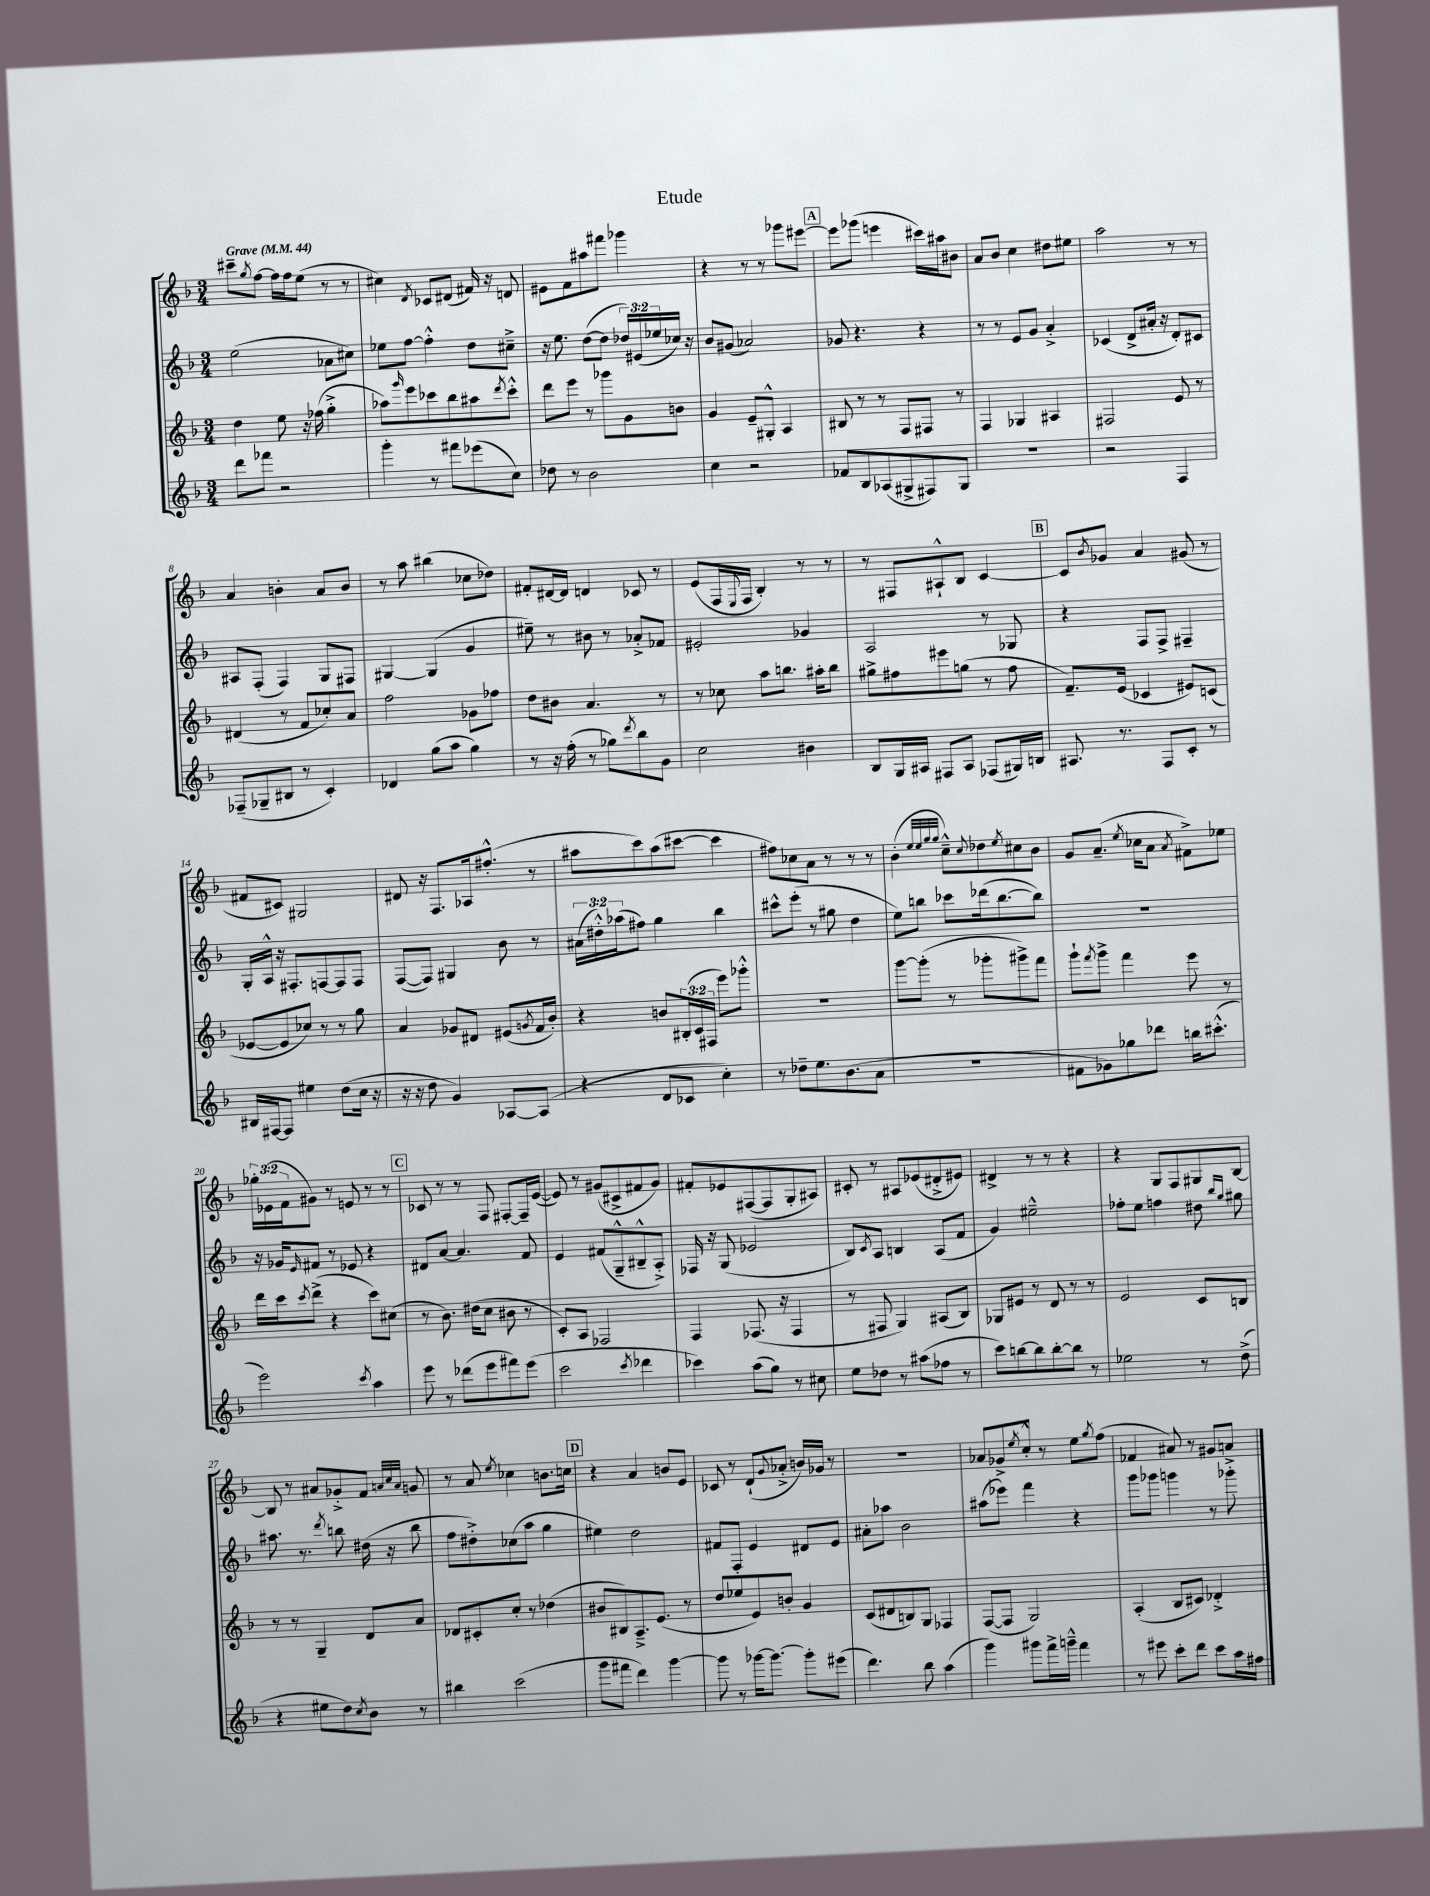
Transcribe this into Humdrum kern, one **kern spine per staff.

**kern	**kern	**kern	**kern
*part4	*part3	*part2	*part1
*staff4	*staff3	*staff2	*staff1
*clefG2	*clefG2	*clefG2	*clefG2
*k[b-]	*k[b-]	*k[b-]	*k[b-]
*M3/4	*M3/4	*M3/4	*M3/4
*MM44	*MM44	*MM44	*MM44
=1	=1	=1	=1
!	!	!	!LO:TX:a:B:t=Grave
8ddd\L	4dd\	(2ee\	8ccc#X~\L
.	.	.	8qgg/
8fff-X\J	.	.	[8ff\J
2r	8ee\	.	16ff\LL]
.	.	.	16ff\J
.	16r	.	(8ee\J
.	(16ff-X\	.	.
.	4gg'^\	8a-X\L	8r
.	.	8cc#X\J)	8r
=2	=2	=2	=2
4ggg'\	8aa-X\L)	8ee-X\L	4cc#X\)
.	16qqggg/	.	.
.	8eee\	[8ff\J	.
.	.	.	8qd/
8r	8ccc-X\	4ff'^^\]	8c-X/L
8fff#X\L	8bb-\	.	(8d#X/J
(8eee-X\	8aa#X\	8dd\L	16f#X/)
.	.	.	16r
.	8qddd/	.	.
8cc\J)	8ccc-'^^\J	8cc#X~^\J	8dn/
=3	=3	=3	=3
8dd-X\	8ddd\L	16r	8e#X\L
.	.	8.ee\	.
8r	8eee\J	.	8f\
2b-\	8r	([8dd\L	8aa#X\
.	8ggg-X\L	8dd\J]	8fff#X\J
.	8g\	24dd-X/LL)	4ggg-X\
.	.	(24e#X/	.
.	.	24ee-X/	.
.	8bn\J	16cc-X/JJ)	.
.	.	16r	.
=4	=4	=4	=4
4cc\	4g/	8b-/L	4r
.	.	(8g#X/J	.
2r	8e~/L	2a-X/)	8r
.	8G#X'^^/J	.	8r
.	4A/	.	8ggg-X\L
.	.	.	[8eee#X\J
!!LO:REH:place=s1:t=A
=5	=5	=5	=5
8f-X/L	8B#X/	8g-X/	8eee#\L]
8B-/	8r	4.r	(8ggg-X\J
(8A-X/	8r	.	4eeen\
8G#X^/	8F/L	.	.
8F#X/)	8F#X/J	4r	16ccc#X\LL)
.	.	.	16aa#X\J
8G#/J	8r	.	8b#X\J
=6	=6	=6	=6
2.r	4F/	8r	8a/L
.	.	8r	8b-/J
.	4G-X/	8e/L	4cc\
.	.	8g/J	.
.	4A#X/	4a'^/	8dd#X\L
.	.	.	8ee#X\J
=7	=7	=7	=7
2r	2F#X/	(4c-X/	2aa\
.	.	8d^/L	.
.	.	16a#X'/Jk	.
.	.	16r	.
4F/	8e/	8d'/L)	8r
.	8r	8c#X/J	8r
!!LO:LB:g=z
=8	=8	=8	=8
(8F-X~/L	(4d#X/	8A#X/L	4a/
8G-X~/	.	(8F'/J	.
8B#X/J	8r	4F/)	4bn'\
8r	8f/L	.	.
4c'/)	8cc-X'/)	8G/L	8a/L
.	8a/J	8F#X/J	8b/J
=9	=9	=9	=9
4d-X/	2ff\	[4G#X/	8r
.	.	.	8aa\
(8gg\L	.	(4G#/]	(4bb#X\
8aa\J	.	.	.
4gg\)	8g-X\L	4g/	8cc-X\L
.	8ff-X\J	.	8dd-X\J)
=10	=10	=10	=10
8r	8dd\L	8ee#X~\)	8f#X'/L
16r	8b#X\J	8r	[16d#X/L
(16ff'\	.	.	16d#/JJ]
8r	4.a/	8b#X\	4dn/
8gg-X\L)	.	8r	.
8qddd/	.	.	.
8bb-\	.	8a-X'^/L	8c-X/
8g\J	8r	8f-X/J	8r
=11	=11	=11	=11
2cc\	8r	2e#X'/	(8e/L
.	8cc-X\	.	16F/L
.	.	.	8qqE/
.	.	.	16F/JJ
.	8aa\L	.	4B-'/)
.	8.bbn\J	.	.
4b#X\	.	4g-X/	8r
.	16aa#X'\KL	.	.
.	8bb\J	.	8r
=12	=12	=12	=12
8B-/L	8gg#X^\L	2A/	8r
16G/L	8ff#X\	.	8F#X/L
16A#X/JJ	.	.	.
8F#X/L	8eee#X\	.	8A#X`^^/
8A#/J	(8ggn\J	.	8B-/J
(8F-X/L	8r	8r	[4c/
16G#X/L)	8ff#\	8G-X/	.
16Bn/JJ	.	.	.
!!LO:REH:place=s1:t=B
=13	=13	=13	=13
8.A#X/	8.f~/L)	4r	8c/L]
.	.	.	8qb-/
.	.	.	8g-X/J
8.r	(16e/Jk	.	.
.	4c-X/	8F/L	4a/
8F/L	.	8F^/J	.
8c'/J	8e#X/L)	4F#X~/	(8g#X/
8r	(8cn/J	.	8r
!!LO:LB:g=z
=14	=14	=14	=14
16B#X/LL	[8e-X/L	16G'/LL	8f#X/L
[16F#X/J	.	16A^^/JJ	.
8F#/J]	8e-/]	16r	8c#X/J)
.	.	8.F#X'/L	.
4ee#X\	8cc-X/J)	.	2G#X/
.	8r	[8Fn/	.
(8dd\L	8r	8F/]	.
16cc\Jk	8gg\	8F/J	.
16r	.	.	.
=15	=15	=15	=15
16r	4a/	([8F/L	8d#X/
16r	.	.	.
8dd\	.	8F/J])	16r
.	.	.	8.F/L
4g/)	8g-X/L	4G#X/	.
.	8d#X/J	.	16A-X/k
.	.	.	(8.ff#X'^^/J
[8A-X/L	(8e#X/L	8b-\	.
.	8qgn/	.	.
(8A-/J]	16f/L	8r	8r
.	16b-'/JJ)	.	.
=16	=16	=16	=16
4r	4r	(24a#X\LL	8aa#X\L
.	.	24dd#X'^^\)	.
.	.	(24aa-X\J	.
.	.	8ff#X\J)	8ccc\)
8d/L	8bn/L	4gg\	(8aa#\
8c-X/J	(24B#X'/L	.	[8ccc#X\J
.	24c/	.	.
.	24F#X/JJ	.	.
4cc'\)	8eee\L)	4bb-\	4ccc#\]
.	8ggg-X'^^\J	.	.
=17	=17	=17	=17
8r	2.r	8ccc#X^^\L	8ff#X\L)
8dd-X~\L	.	(8eee'\J	8cc-X\
8.ee\	.	8r	8a\J
.	.	8gg#X\	8r
(8.b-\	.	.	.
.	.	4dd\	8r
8a\J	.	.	8r
=18	=18	=18	=18
2.r	[8ggg\L	8ee\L)	(4b-'\
.	(8ggg'\J]	8bbn\J	.
.	.	.	32qqee/LLL
.	.	.	32qqee/
.	.	.	32qqgg/
.	.	.	32qqgg/JJJ
.	8r	8ccc-X\L	8cc~^^\L)
.	.	.	8qqcc/
.	8ggg-X'\L	(16ddd-X\k	8dd-X\
.	.	[8.bb\	.
.	.	.	8qee/
.	8ggg#X^\)	.	8cc#X\
.	8fff\J	8bb\J])	8b-\J
=19	=19	=19	=19
8f#X\L	8ggg`\L	2.r	8g/L
.	8qfff/	.	.
8g-X\)	8ggg^\J	.	(8.a~/J
8gg-X\	4fff\	.	.
.	.	.	8qee/
.	.	.	16cc-X\KL
8ddd-X\J	.	.	8a\J
.	.	.	8qa/
16bbn\KL	8eee\	.	8f#X^\L)
(8.ccc#X'^^\J	.	.	.
.	8r	.	8ee-X\J
!!LO:LB:g=z
=20	=20	=20	=20
2eee\)	16ddd\LL	16r	24gg-X'\LL
.	.	.	(24e-X\
.	16ccc\J	16g-X/KL	.
.	.	.	24f\J
.	8qccc/	16qqe/	.
.	(8ddd^\J	8f#X/J	8g#X\J)
.	4r	8r	8r
.	.	8e-X/	8en/
8qccc/	.	.	.
4aa\	8ccc\L)	4r	8r
.	(8cc#X\J	.	8r
!!LO:REH:place=s1:t=C
=21	=21	=21	=21
8eee\	8r	8d#X/L	8c-X/
8r	8.b-\)	[8a/J	8r
(8ddd-X\L	.	4.a/]	8r
.	(16dd#X\KL	.	.
8eee\	8cc\J	.	8F/
8fff#X\)	8b#X\	.	[8F#X'/L
(8eee\J	8r	8f/	16F#~/L]
.	.	.	([16e/JJ
=22	=22	=22	=22
2ccc\	8c'/L)	4e/	8e/])
.	8A/J	.	8r
.	2F-X/	(8f#X/L	(8g#X/L
.	.	8G~^^/	8c#X^/
8qccc/	.	.	.
4ddd-X\	.	8B#X~^^/	8f#X/
.	.	8A'^/J)	8g#/J)
=23	=23	=23	=23
4ccc-X\)	4F/	16F-X/	8f#X'/L
.	.	16r	.
.	.	(8G/	8e-X/
(8aa\L	(8.F-X/	2e-X/	([8F#X/
8gg\J)	.	.	8F#/]
.	16r	.	.
8r	4F-/	.	8G'/
8cc#X\	.	.	8A#X/J)
=24	=24	=24	=24
8ee\L	8r	8B-/L)	8c#X'/
.	.	8qc/	.
8dd-X\J	8F#X/	8A/J	8r
8r	4G/)	4Bn/	8A#X/L
(8aa#X\L	.	.	(8e-X/
8ff-X\J	(8A#X/L	(8A/L	8d#X'^/
8r	8B-/J)	8f/J	8e#X/J)
=25	=25	=25	=25
8ccc\L)	8G-X/L	4g/)	4d#X^/
[8bbn\	8e#X/J	.	.
8bb\]	8r	2ee#X~^^\	8r
[8bb'\	8d/	.	8r
8bb\J]	8r	.	4r
8r	8r	.	.
=26	=26	=26	=26
2ee-X\	2e/	8ff-X'\L	4r
.	.	8ee\J	.
.	.	4ffn\	8G/L
.	.	.	8F/
8r	8c/L	8dd#X\	8G#X/
.	.	16qqbb-/LL	.
.	.	16qqgg/JJ	.
(8dd^\	8Bn/J	8gg#X\	[8B-/J
!!LO:LB:g=z
=27	=27	=27	=27
4r	8r	8.aa#X\	8B-/]
.	8r	.	8r
.	.	8.r	.
8ee#X\L	4G~/	.	8a#X/L
.	.	8qddd/	.
8dd\)	.	8bbn\	8g-X'^/
8qcc/	.	.	.
8b-\J	8d/L	(16dd#X\	8f/J
.	.	16r	.
.	.	.	32qqan/LLL
.	.	.	32qqcc/
.	.	.	32qqa/JJJ
8r	8a/J	8bb\	8gn/
=28	=28	=28	=28
4bb#X\	8d-X/L	8ff\L	8r
.	8c#X'/	8dd#X'^\)	8a/
.	.	.	8qee/
(2ccc\	8cc'/J	(8cc-X\	4cc-X\
.	8r	8aa\J	.
.	(4dd-X\	4gg\	8.bn\L
.	.	.	16ccn\Jk
!!LO:REH:place=s1:t=D
=29	=29	=29	=29
8ggg\L	8b#X/L	4ee#X\)	4r
8fff#X\J	8B#X/)	.	.
4ddd\)	8.A~^/	2dd\	4a/
.	(8.e/J	.	.
[4ggg\	.	.	8bn/L
.	8r	.	8e/J
=30	=30	=30	=30
8ggg\]	8dd/L	8f#X/L	8c-X/
8r	8ee-X/	8F'/J	8r
[16ggg-X\KL	8e/)	4e/	(8d`/L
8.ggg-\J_	.	.	.
.	.	.	8qqg/
.	8bn'/J	.	8a-X'^/J
8ggg-'\L]	4g/	8d#X/L	16bn/LL)
.	.	.	16g-X/JJ
(8eee#X\J	.	8e/J	8r
=31	=31	=31	=31
4.ddd\)	(8c/L	8a#X'\L	2.r
.	8d#X/	8aa-X\J	.
.	8Bn/)	2b-\	.
8bb-\	8G/J	.	.
(4aa\	4F-X/	.	.
=32	=32	=32	=32
4ggg\)	([8F/L	(8aa#X\L	8a-X/L
.	8F/J]	8eee-X\J)	8g-X^/
.	.	.	8qee/
8ggg#X\L	2G/)	4fff\	8cc'^^/J
16fff^\L	.	.	8r
16gggn~^^\JJ	.	.	.
4fff\	.	4r	8ee\L
.	.	.	8qgg/
.	.	.	(8ff\J
=33	=33	=33	=33
8r	(4A'/	8ggg\L	4f-X/
8eee#X\	.	8ggg-X\J	.
8ccc'\L	8B-/L	4gggn\	8a#X/)
8ddd\J	8c#X/J)	.	8r
8ccc\L	4d-X'^/	8r	8g#X/L
16aa\L	.	8ggg-X'^\	8an/J
16ff#X\JJ	.	.	.
==	==	==	==
*-	*-	*-	*-
